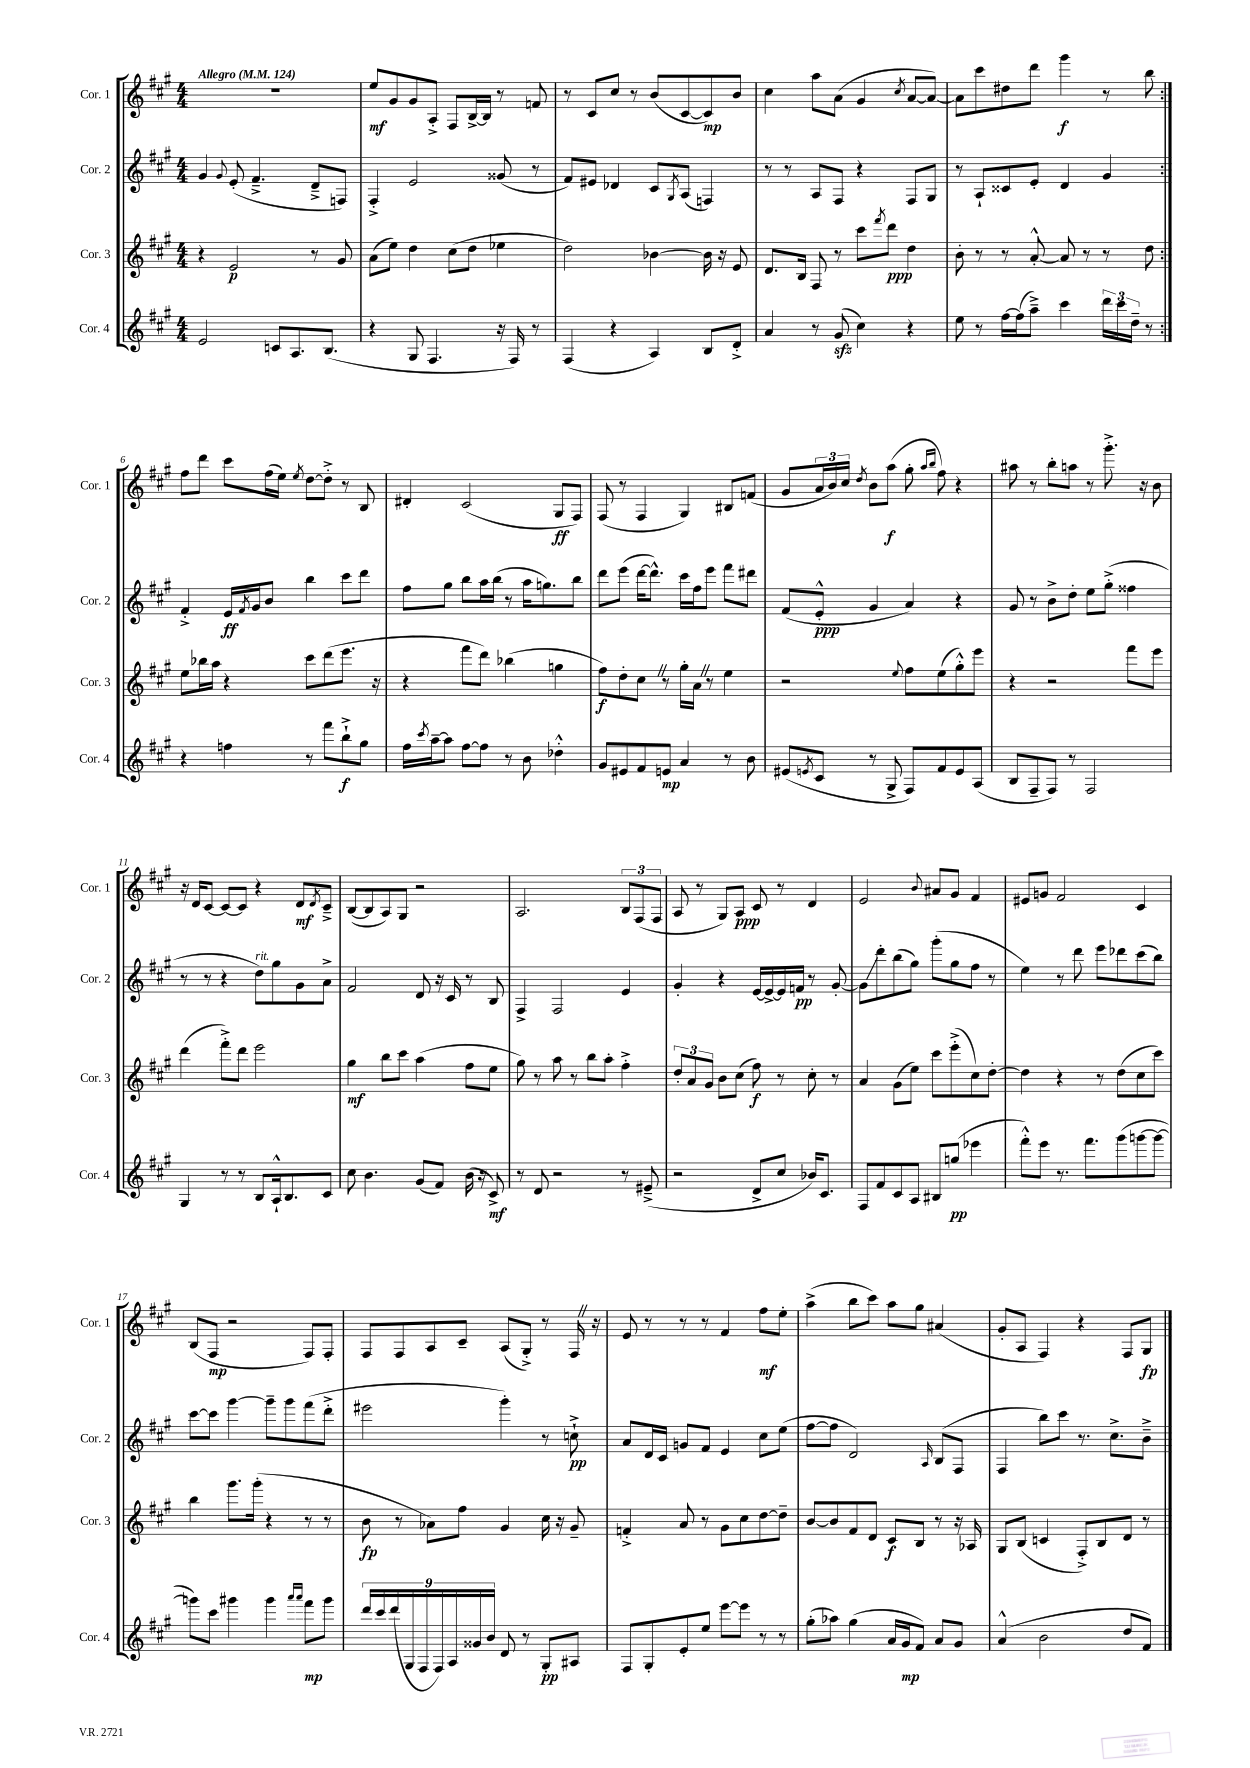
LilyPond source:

<<
\new StaffGroup <<
\new Staff = "s0" \with { instrumentName = "Cor. 1" shortInstrumentName = "Cor. 1" } {
    \clef treble \key a \major \numericTimeSignature \time 4/4 \tempo "Allegro" 4 = 124
    \repeat volta 2 { R1 |
    e''8\mf gis'8 gis'8 a8-.-> fis8 b16~-> b16 r8 f'8 |
    r8 cis'8 cis''8 r8 b'8( cis'8~ cis'8\mp) b'8 |
    cis''4 a''8 a'8( gis'4 \acciaccatura { cis''8 } a'8~ a'8~) |
    a'8 cis'''8 dis''8 d'''8 gis'''4\f r8 b''8 | }
    fis''8 d'''8 cis'''8 fis''16( e''16) \acciaccatura { e''8 } d''8~ d''8-.-> r8 b8 |
    dis'4-. cis'2( gis8\ff fis8) |
    fis8( r8 fis4 gis4) bis8 f'8( |
    gis'8 \tuplet 3/2 { a'16 b'16) cis''16 } \acciaccatura { d''8 } b'8 a''8\f( gis''8-. \grace { a''16 b''16 } fis''8) r4 |
    ais''8 r8 b''8-. a''8 r8 gis'''8.-.-> r16 b'8 |
    r16 d'16 cis'8~ cis'8~ cis'8 r4 d'8\mf \acciaccatura { d'8 } cis'8---> |
    b8~( b8 a8) gis8 r2 |
    a2. \tuplet 3/2 { b8 fis8( fis8 } |
    a8 r8 gis8) a8\ppp cis'8 r8 d'4 |
    e'2 \appoggiatura { b'8 } ais'8 gis'8 fis'4 |
    eis'8 g'8 fis'2 cis'4 |
    b8( fis8\mp r2 fis8) fis8-. |
    fis8 fis8 a8 cis'8-- a8( gis8-.->) r8 fis16 \once \override BreathingSign.text = \markup { \musicglyph "scripts.caesura.straight" } \breathe r16 |
    e'8 r8 r8 r8 fis'4 fis''8\mf e''8-. |
    a''4->( b''8 cis'''8) a''8 gis''8 ais'4( |
    gis'8-. a8 fis4) r4 fis8 gis8\fp \bar "|." |
}
\new Staff = "s1" \with { instrumentName = "Cor. 2" shortInstrumentName = "Cor. 2" } {
    \clef treble \key a \major \numericTimeSignature \time 4/4
    \repeat volta 2 { gis'4 \appoggiatura { gis'8 } e'8-.( fis'4.---> d'8---> f8) |
    fis4-.-> e'2 gisis'8( r8 |
    fis'8) eis'8 des'4 cis'8 \acciaccatura { gis8 } a8( f4) |
    r8 r8 a8 fis8 r4 fis8 gis8 |
    r8 a8-! cisis'8 e'8-. d'4 gis'4 | }
    fis'4-.-> e'16\ff \acciaccatura { fis'8 } gis'16 b'8 b''4 cis'''8 d'''8 |
    fis''8 gis''8 b''8 a''16 b''16( r8 a''16 g''8.) b''8 |
    d'''8 e'''8( d'''16~ d'''8.-^) cis'''16 fis''16 e'''8 fis'''8 dis'''8 |
    fis'8( e'8-.-^\ppp gis'4 a'4) r4 |
    gis'8 r8 b'8-> d''8-. e''8 gis''8-.->( fisis''4 |
    r8 r8 r4 d''8^\markup { \italic "rit." }) gis''8 gis'8 a'8-> |
    fis'2 d'8 r16 cis'16 r8 b8 |
    fis4-> fis2 e'4 |
    gis'4-. r4 e'16~ e'16~-> e'16 f'16\pp r8 gis'8~-. |
    gis'8\glissando d'''8-. b''8( gis''8) gis'''8-.( gis''8 fis''8 r8 |
    e''4) r8 d'''8 e'''8 des'''8 cis'''8( b''8) |
    cis'''8~ cis'''8 gis'''4~ gis'''8-- gis'''8 fis'''8( d'''8-.-> |
    eis'''2 gis'''4-.) r8 c''8-!->\pp |
    a'8 d'16 cis'16 g'8 fis'8 e'4 cis''8 e''8( |
    fis''8~ fis''8 d'2) \grace { a16 } b8( fis8 |
    fis4 b''8) cis'''8 r8. cis''8.-> b'8---> \bar "|." |
}
\new Staff = "s2" \with { instrumentName = "Cor. 3" shortInstrumentName = "Cor. 3" } {
    \clef treble \key a \major \numericTimeSignature \time 4/4
    \repeat volta 2 { r4 e'2\p r8 gis'8 |
    a'8( e''8) d''4 cis''8( d''8 ees''4 |
    d''2) bes'4~ bes'16 r16 e'8 |
    d'8. b16 fis8 r8 cis'''8 \acciaccatura { fis'''8 } d'''8\ppp d''4 |
    b'8-. r8 r8 a'8~-.-^ a'8 r8 r8 d''8 | }
    e''8 bes''16 a''16 r4 cis'''8 d'''8( e'''8. r16 |
    r4 fis'''8 d'''8) bes''4( g''4 |
    fis''8\f) d''8-. cis''8 \once \override BreathingSign.text = \markup { \musicglyph "scripts.caesura.straight" } \breathe r8 gis''16-. a'16 \once \override BreathingSign.text = \markup { \musicglyph "scripts.caesura.straight" } \breathe r8 e''4 |
    r2 \appoggiatura { e''8 } fis''8 e''8( gis''8-.-^) e'''8 |
    r4 r2 fis'''8 e'''8 |
    d'''4( fis'''8-.->) d'''8 e'''2 |
    gis''4\mf b''8 cis'''8 a''4( fis''8 e''8 |
    gis''8) r8 a''8 r8 b''8 a''8-. fis''4-.-> |
    \tuplet 3/2 { d''8-. a'8 gis'8 } b'8 cis''8( fis''8\f) r8 cis''8-. r8 |
    a'4 gis'8( e''8) cis'''8 e'''8-.->( cis''8) d''8~-. |
    d''4 r4 r8 d''8( cis''8 cis'''8) |
    b''4 gis'''8. gis'''16-.( r4 r8 r8 |
    b'8\fp r8 aes'8) fis''8 gis'4 cis''16 r16 gis'8-- |
    f'4-.-> a'8 r8 gis'8 cis''8 d''8~ d''8-- |
    b'8~ b'8 fis'8 d'8 cis'8\f b8 r8 r16 aes16 |
    gis8 b8( c'4 fis8-.->) b8 d'8 r8 \bar "|." |
}
\new Staff = "s3" \with { instrumentName = "Cor. 4" shortInstrumentName = "Cor. 4" } {
    \clef treble \key a \major \numericTimeSignature \time 4/4
    \repeat volta 2 { e'2 c'8 a8. b8.( |
    r4 gis8 fis4. r16 fis16) r8 |
    fis4( r4 a4) b8 d'8-.-> |
    a'4 r8 gis'8\sfz( cis''4) r4 |
    e''8 r8 fis''16~ fis''16( a''8--->) cis'''4 \tuplet 3/2 { d'''16 cis'''16 d''16-- } r8 | }
    r4 f''4 r8 fis'''8 b''8-!->\f gis''8 |
    fis''16 \acciaccatura { cis'''8 } a''16~-- a''8 fis''8~ fis''8 r8 b'8 des''4-.-^ |
    gis'8 eis'8 fis'8 e'8\mp a'4 r8 b'8 |
    eis'8( \acciaccatura { e'8 } cis'8 r8 gis8-> fis8) fis'8 e'8 a8( |
    b8 fis8-- fis8) r8 fis2 |
    gis4 r8 r8 b8 a16-!-^ b8. cis'8 |
    cis''8 b'4. gis'8( fis'8) b'16( r16 cis'8->\mf) |
    r8 d'8 r2 r8 eis'8--->( |
    r2 d'8-> cis''8 bes'16) cis'8. |
    fis8 fis'8 cis'8 a8 bis8 g''8\pp( ees'''4 |
    fis'''8-.-^) e'''8 r8. fis'''8. gis'''8( g'''8~ g'''8~ |
    g'''8) cis'''8 gis'''4 gis'''4 \grace { a'''16 a'''16 } fis'''8\mp gis'''8 |
    \tuplet 9/8 { d'''16 cis'''16 d'''16( gis16 fis16 fis16) a16 gisis'16 b'16 } d'8 r8 gis8-.\pp ais8 |
    fis8 gis8-. e'8-. e''8 e'''8~ e'''8 r8 r8 |
    gis''8-.( aes''8) gis''4( a'16 gis'16\mp fis'8) a'8 gis'8 |
    a'4-^( b'2 d''8 fis'8) \bar "|." |
}
>>
>>
